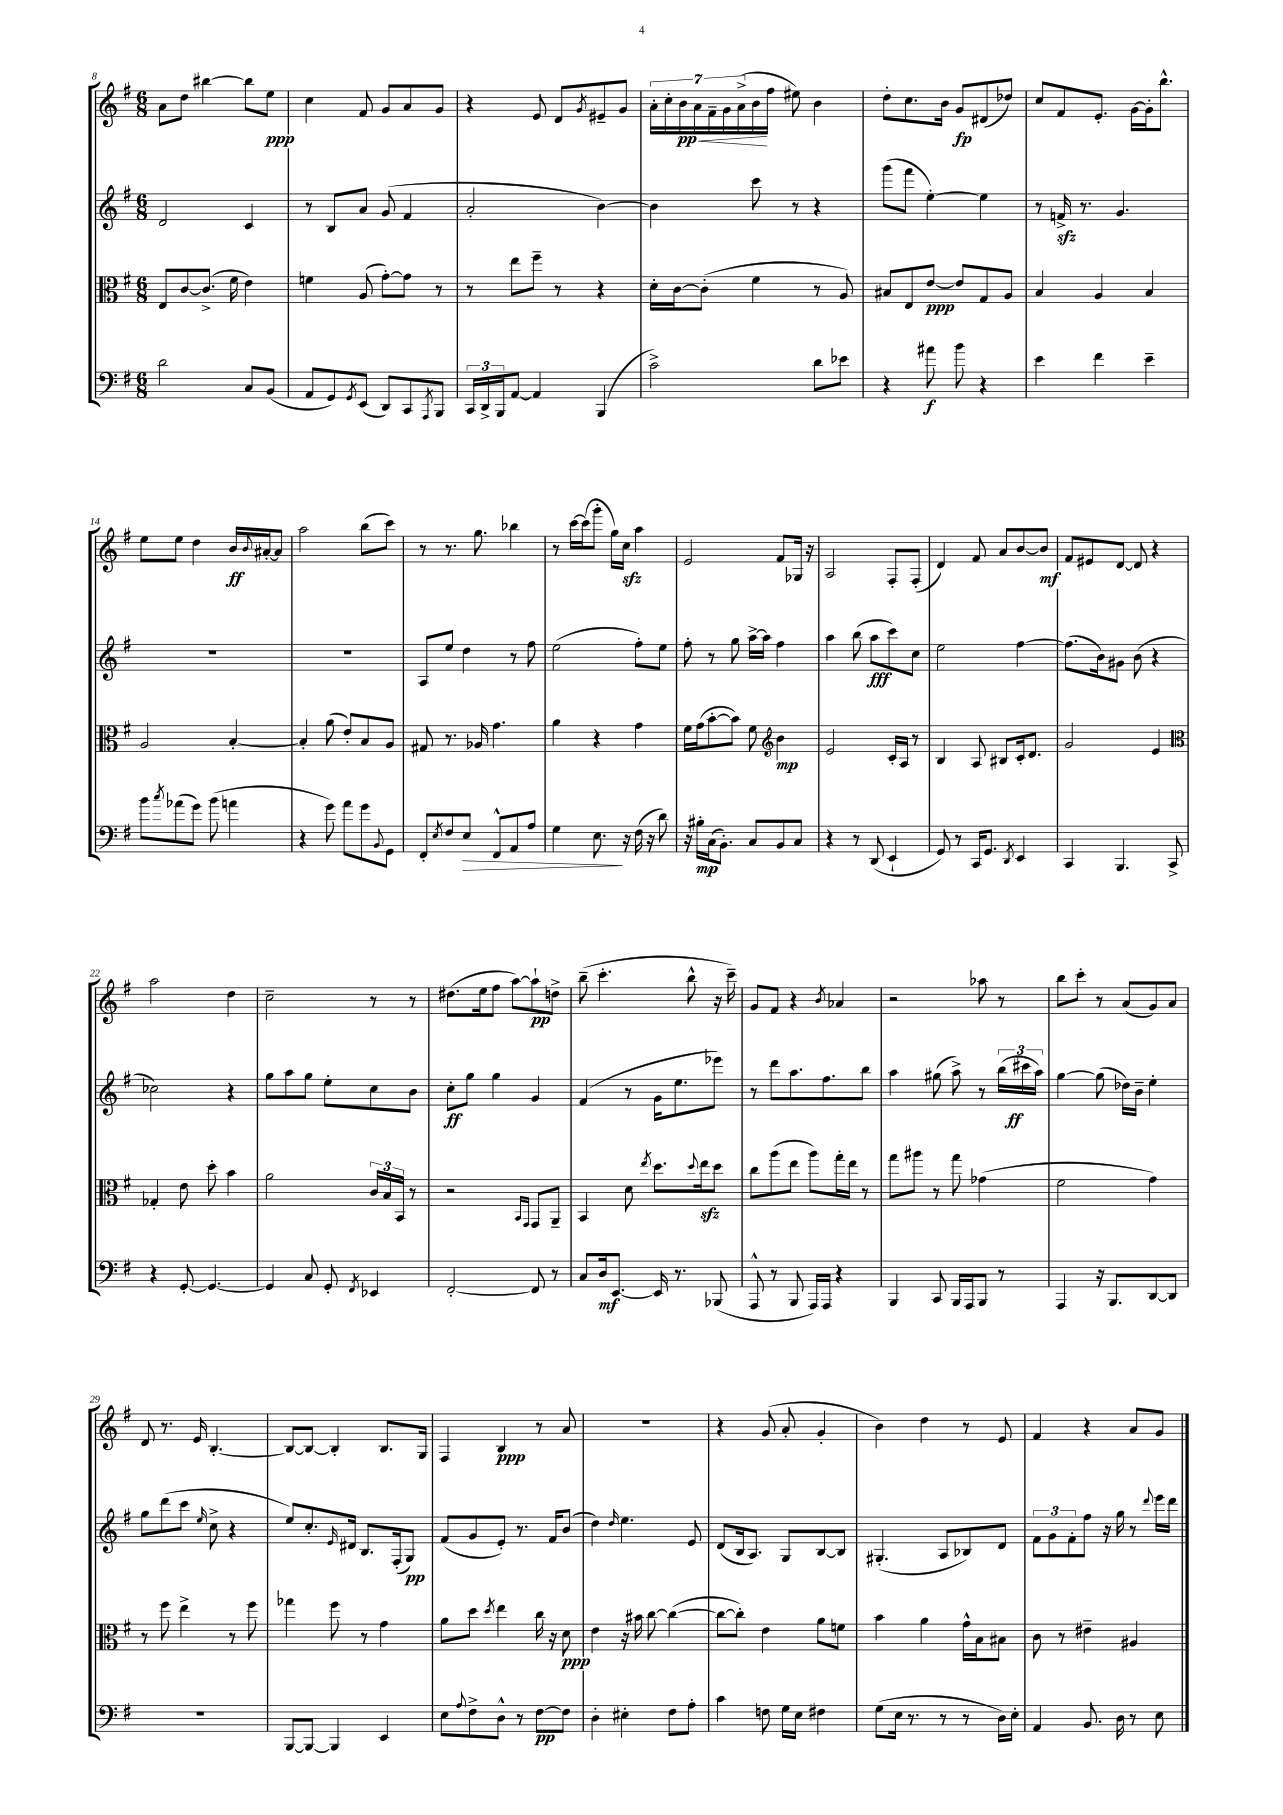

**kern	**kern	**kern	**kern
*staff4	*staff3	*staff2	*staff1
*clefF4	*clefC3	*clefG2	*clefG2
*k[f#]	*k[f#]	*k[f#]	*k[f#]
*M6/8	*M6/8	*M6/8	*M6/8
2d	8E	2d	8a
.	[8c	.	8dd
.	(8.c^]	.	[4bb#
.	16f#	.	.
8C	4e)	4c	8bb#]
(8BB	.	.	8ee
=	=	=	=
8AA	4f	8r	4cc
8GG)	.	8B	.
8qGG	.	.	.
(8EE	(8A	8a	8f#
8DD)	[8g')	(8g	8g
8CC	8g]	4f#	8a
8qAAA	.	.	.
8BBB	8r	.	8g
=	=	=	=
24CC	8r	2a'	4r
24DD^	.	.	.
24BBB	.	.	.
[8AA	8ee	.	.
4AA]	8ff#~	.	8e
.	8r	.	8d
.	.	.	8qg
(4BBB	4r	[4b)	8e#~
.	.	.	8g
=	=	=	=
2c^)	16d'	4b]	28a'
.	.	.	28cc'
.	[16c	.	.
.	.	.	28b
.	.	.	28a
.	(8c']	.	.
.	.	.	28f#~
.	.	.	28g
.	.	.	(28a^
.	4f#	8ccc	16b
.	.	.	16ff#
.	.	8r	8ee#)
8d	8r	4r	4b
8e-	8A)	.	.
=	=	=	=
4r	8B#	(8ggg	8dd'
.	8E	8fff#	8.cc
8a#	[8e	[4ee')	.
.	.	.	16b
8b	8e]	.	8g
4r	8G	4ee]	(8d#
.	8A	.	8dd-)
=	=	=	=
4e	4B	8r	8cc
.	.	16f^	8f#
.	.	8.r	.
4f#	4A	.	8.e'
.	.	4.g	.
.	.	.	[16g
4e~	4B	.	16g']
.	.	.	8.bb^^
=	=	=	=
8b	2A	2.r	8ee
8qcc	.	.	.
(8a-	.	.	8ee
8g)	.	.	4dd
(8b	.	.	.
4a	[4B'	.	16b
.	.	.	8qqb
.	.	.	[16a#'
.	.	.	8a#]
=	=	=	=
4r	4B']	2.r	2aa
8g)	(8a	.	.
8a	8e')	.	.
8g	8B	.	(8bb
8qqBB	.	.	.
8GG	8A	.	8ccc)
=	=	=	=
8FF#'	8G#	8A	8r
8qE	.	.	.
8F#	8.r	8ee	8.r
8E	.	4dd	.
.	16A-	.	8.gg
8FF#^^	4.g	.	.
8AA	.	8r	4bb-
8A	.	8ff#	.
=	=	=	=
4G	4a	(2ee	8r
.	.	.	[16ccc
.	.	.	(16ccc]
8.E	4r	.	8ggg'
.	.	.	16gg)
16r	.	.	16cc
(16F#	4g	8ff#')	4aa
16r	.	.	.
8d)	.	8ee	.
=	=	=	=
16r	16f#	8ff#'	2e
16B#'	(16g	.	.
(16C	[8b'	8r	.
8.BB')	.	.	.
.	8b])	8gg	.
8C	8f#	[16aa^	.
.	.	16aa]	.
*	*clefG2	*	*
8BB	4b	4ff#	8f#
8C	.	.	16G-
.	.	.	16r
=	=	=	=
4r	2e	4aa	2A
8r	.	(8bb	.
(8DD	.	8aa	.
4EE`	16c'	8ccc)	8F#'
.	16A	.	.
.	8r	8cc	(8F#'
=	=	=	=
8GG)	4B	2ee	4d)
8r	.	.	.
16CC	8A	.	8f#
8.GG	.	.	.
.	8B#	.	8a
8qDD	.	.	.
4EE	16c'	[4ff#	[8b
.	8.d	.	.
.	.	.	8b]
=	=	=	=
4CC	2g	(8.ff#]	8f#
.	.	.	8e#
.	.	16b)	.
4.BBB	.	8g#	[8d
.	.	(8b	8d]
.	4e	4r	4r
8CC^	.	.	.
=	=	=	=
*	*clefC3	*	*
4r	4G-'	2cc-)	2aa
[8GG'	8e	.	.
4.GG_	8dd'	.	.
.	4b	4r	4dd
=	=	=	=
4GG]	2a	8gg	2cc~
.	.	8aa	.
8C	.	8gg	.
8GG'	.	8ee'	.
8qFF#	.	.	.
4EE-	24c	8cc	8r
.	24B	.	.
.	24BB	.	.
.	8r	8b	8r
=	=	=	=
[2FF#'	2r	8cc'	(8.dd#
.	.	8gg	.
.	.	.	16ee
.	.	4gg	8ff#
.	.	.	[8aa)
.	16qqBB	.	.
.	16qqGG	.	.
8FF#]	8GG	4g	8aa`]
8r	8AA~	.	8dd^
=	=	=	=
8C	4BB	(4f#	(8bb~
16D	.	.	4.ccc'
[8.EE	.	.	.
.	8d	8r	.
.	8qee	.	.
16EE]	8.dd	16g	.
8.r	.	8.ee	.
.	.	.	8bb^^
.	8qqdd	.	.
.	16ee	.	.
(8BBB-	8dd	8eee-)	16r
.	.	.	16ccc~)
=	=	=	=
8AAA^^	8cc	8r	8g
8r	(8aa	8ddd	8f#
8BBB	8ee	8.aa	4r
16AAA)	8aa)	.	.
16AAA	.	8.ff#	.
.	.	.	8qb
4r	16gg'	.	4a-
.	16ee	.	.
.	8r	8bb	.
=	=	=	=
4BBB	8gg	4aa	2r
.	8aa#	.	.
8CC	8r	(8gg#	.
16BBB	8gg	8aa^)	.
16AAA	.	.	.
8BBB	(4g-	8r	8aa-
8r	.	(24bb	8r
.	.	24ccc#	.
.	.	24aa)	.
=	=	=	=
4AAA	2f#	[4gg	8bb
.	.	.	8ccc'
16r	.	(8gg]	8r
8.BBB	.	.	.
.	.	16dd-)	(8a
.	.	16b~	.
[8DD	4g)	4ee'	8g)
8DD]	.	.	8a
=	=	=	=
2.r	8r	8gg	8d
.	8ff#	(8ddd	8.r
.	4ee^	8ccc	.
.	.	.	16e
.	.	16qqee	.
.	.	8cc^	[4.B'
.	8r	4r	.
.	8ff#	.	.
=	=	=	=
[8BBB	4gg-	8ee)	8B_
8BBB_	.	8.cc'	8B_
4BBB]	8ff#	.	4B']
.	.	16qqe	.
.	.	16d#	.
.	8r	8.B	.
4EE	4g	.	8.B
.	.	(16F#'	.
.	.	8G)	.
.	.	.	16G
=	=	=	=
8E	8a	(8f#	4F#
8qqA	.	.	.
8F#^	8dd	8g	.
.	8qdd	.	.
8D^^	4ee	8e')	4B
8r	.	8.r	.
[8F#	16cc	.	8r
.	16r	16f#	.
8F#]	8d	(8b	8a
=	=	=	=
4D'	4e	4dd)	2.r
.	.	16qqdd	.
4E#'	16r	4.ee	.
.	16b#	.	.
.	[8cc	.	.
8F#	(4cc_	.	.
8A'	.	8e	.
=	=	=	=
4c	8cc_	(8d	4r
.	8cc'])	16B	.
.	.	8.A)	.
8F	4e	.	(8g
16G	.	8G	8a'
16E	.	.	.
4F#	8a	[8B	4g'
.	8f	8B]	.
=	=	=	=
(8G	4b	(4.G#'	4b)
16E	.	.	.
8.r	.	.	.
.	4a	.	4dd
8r	.	8A	.
8r	16g^^	8B-)	8r
.	16B	.	.
16D)	8B#	8d	8e
16E'	.	.	.
=	=	=	=
4AA	8c	12f#	4f#
.	.	12g	.
.	8r	.	.
.	.	12f#'	.
8.BB	4e#~	8ff#	4r
.	.	16r	.
16D	.	16gg	.
8r	4A#	8r	8a
.	.	8qqddd	.
8E	.	16eee	8g
.	.	16ddd	.
==	==	==	==
*-	*-	*-	*-
